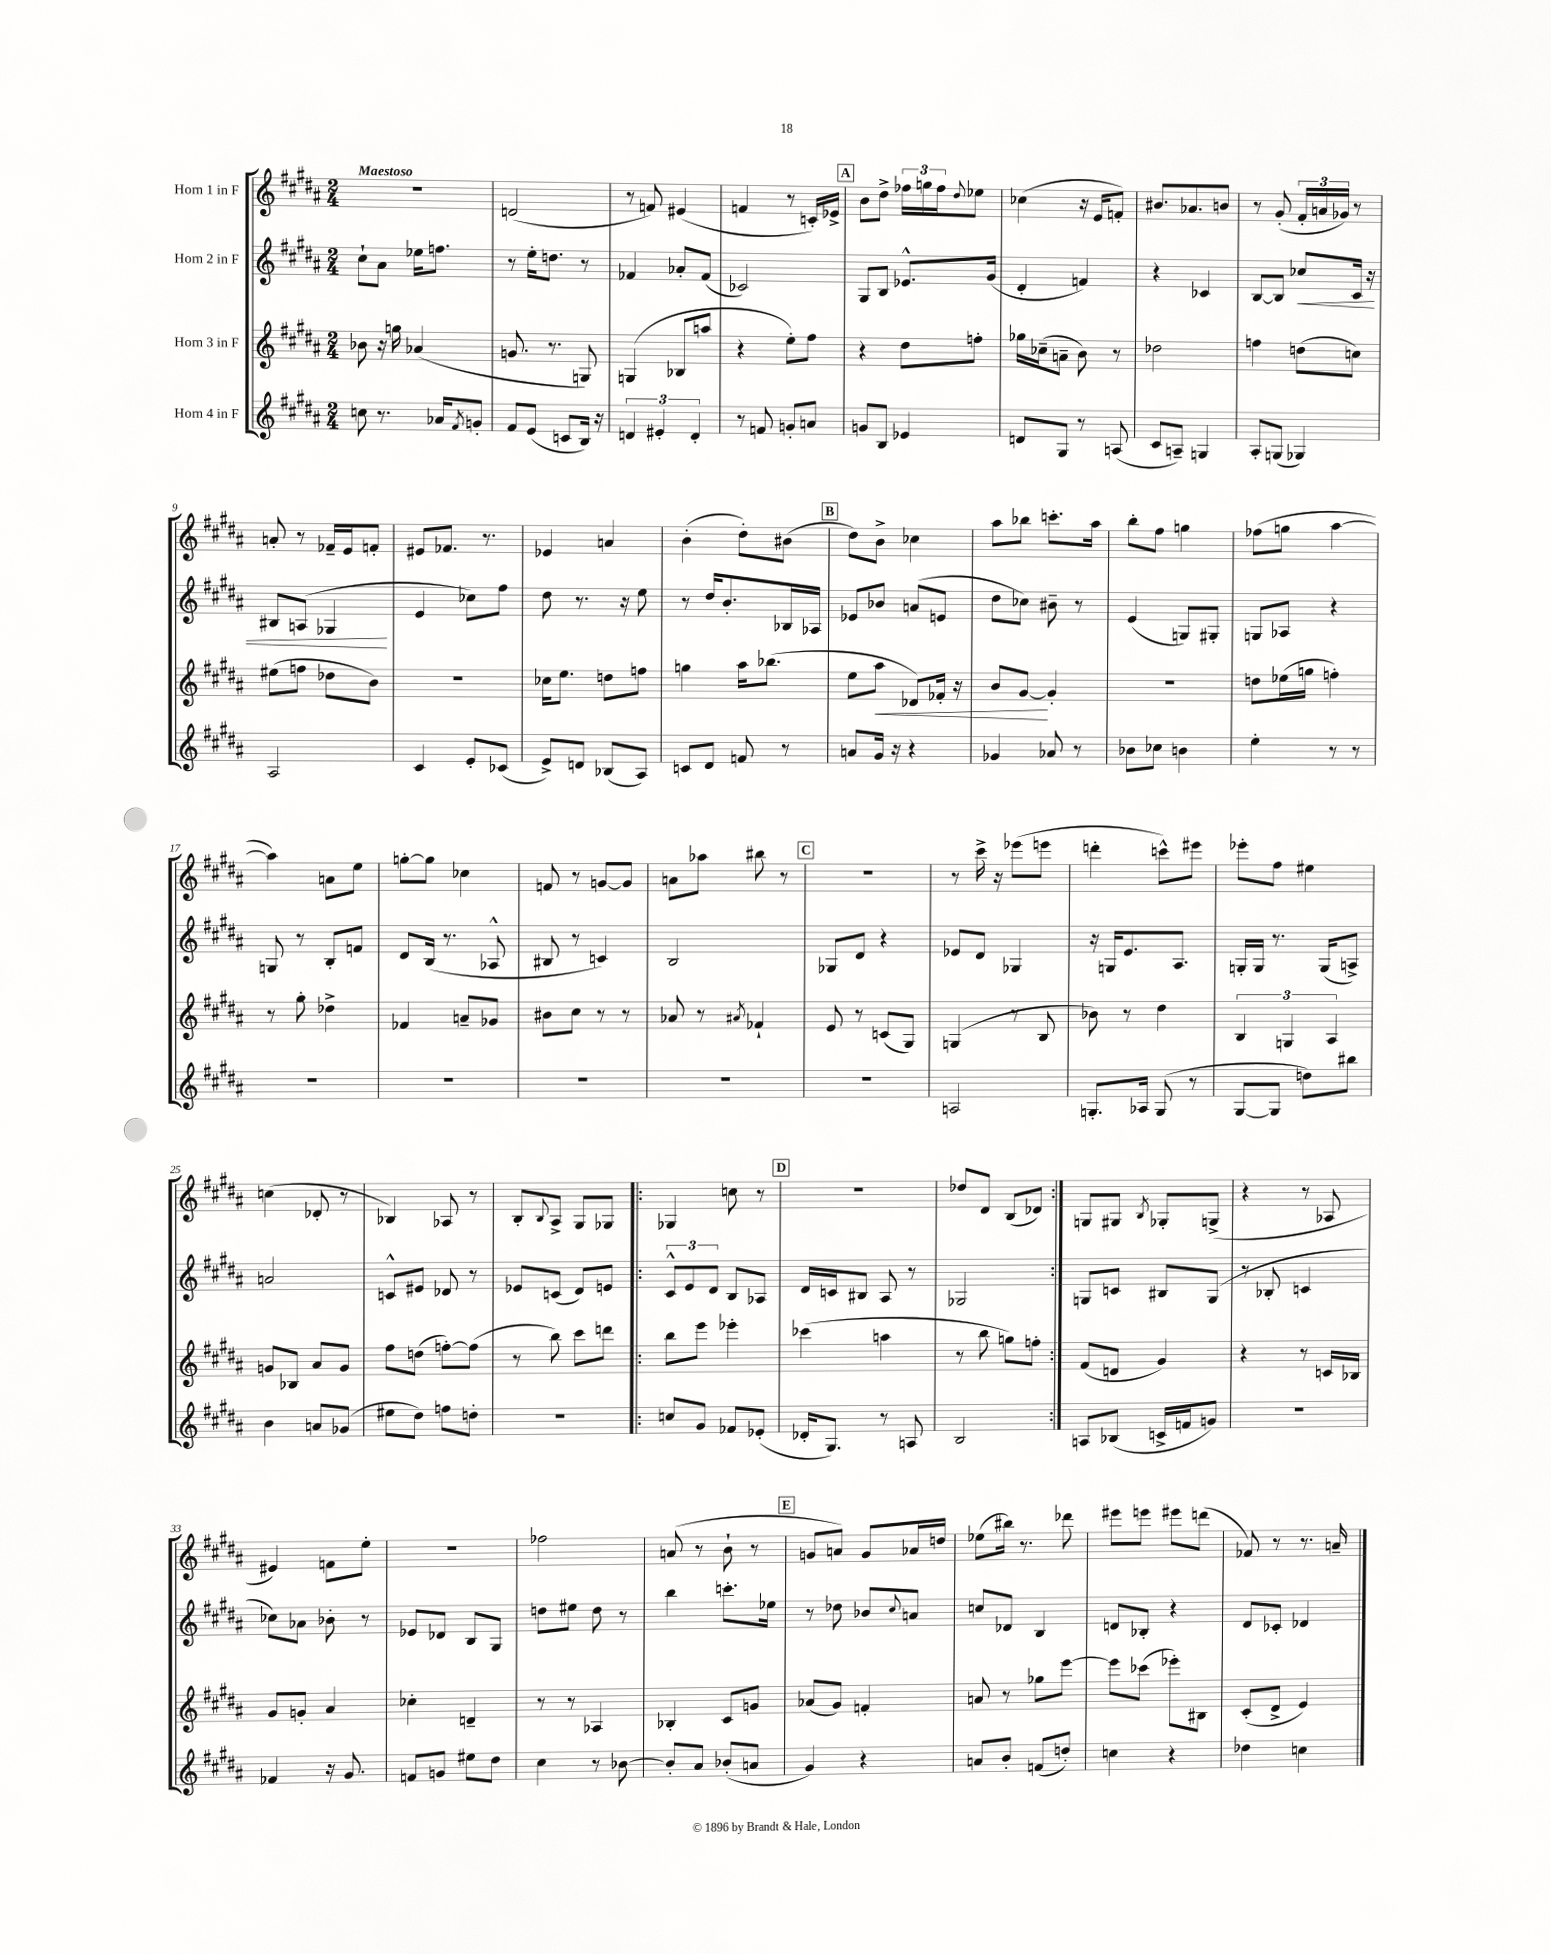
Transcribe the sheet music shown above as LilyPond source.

<<
\new StaffGroup <<
\new Staff = "s0" \with { instrumentName = "Horn 1 in F" } {
    \clef treble \key b \major \numericTimeSignature \time 2/4 \tempo "Maestoso"
    R2 |
    d'2( |
    r8 f'8) eis'4( |
    f'4 r8 c'16-.) ees'16-> |
    \mark \markup { \box "A" } b'8 dis''8-> \tuplet 3/2 { fes''16 g''16 fes''16 } \appoggiatura { dis''8 } ees''8 |
    ces''4( r16 e'16 f'8-.) |
    bis'8. aes'8. b'8 |
    r8 gis'8-.( \tuplet 3/2 { fis'16-. a'16 ges'16) } r8 |
    a'8-. r8 fes'16-- e'16 f'8-. |
    eis'8 fes'8. r8. |
    ees'4 a'4 |
    b'4-.( dis''8-.) bis'8( |
    \mark \markup { \box "B" } dis''8) b'8-> ces''4 |
    ais''8 bes''8 c'''8.-. ais''16 |
    b''8-. fis''8 g''4 |
    fes''8( g''8 ais''4~ |
    ais''4) a'8 e''8 |
    g''8~-. g''8 ces''4 |
    f'8 r8 g'8~ g'8 |
    a'8 aes''8 bis''8 r8 |
    \mark \markup { \box "C" } R2 |
    r8 cis'''16-> r16 ees'''8( e'''8 |
    d'''4-. c'''8-^) eis'''8 |
    ees'''8-. fis''8 eis''4 |
    c''4( des'8-. r8 |
    bes4) aes8 r8 |
    b8-. \appoggiatura { b8 } ais8-> gis8 ges8 |
    \repeat volta 2 { ges4 c''8 r8 |
    \mark \markup { \box "D" } r2 |
    des''8 dis'8 b8( des'8) | }
    g8 gis8 \acciaccatura { b8 } ges8-. g8->( |
    r4 r8 aes8 |
    eis'4) f'8 e''8-. |
    R2 |
    fes''2 |
    a'8( r8 b'8-! r8 |
    \mark \markup { \box "E" } g'8 a'8) g'8 aes'16 d''16 |
    ees''8( bis''16) r8. des'''8 |
    eis'''8 e'''8 eis'''8 d'''8( |
    fes'8) r8 r8. a'16-- \bar "|." |
}
\new Staff = "s1" \with { instrumentName = "Horn 2 in F" } {
    \clef treble \key b \major \numericTimeSignature \time 2/4
    cis''8-! ais'8 ees''16 f''8. |
    r8 e''16-. d''8. r8 |
    fes'4 aes'8-. fes'8( |
    ces'2) |
    \mark \markup { \box "A" } gis8 b8 ees'8.-^ gis'16( |
    dis'4-. f'4) |
    r4 ces'4 |
    b8~ b8 ces''8\< cis'16 r16 |
    bis8 a8( ges4\! |
    e'4 ces''8) fis''8 |
    dis''8 r8. r16 e''8 |
    r8 dis''16 b'8.-. bes16 aes16 |
    \mark \markup { \box "B" } ees'8 bes'8 a'8( e'8 |
    dis''8 ces''8) bis'8-- r8 |
    e'4( g8) gis8-. |
    g8 aes8 r4 |
    g8 r8 b8-. f'8 |
    dis'8 b16( r8. aes8-^ |
    bis8 r8 c'4) |
    b2 |
    \mark \markup { \box "C" } ges8 dis'8 r4 |
    ees'8 dis'8 ges4 |
    r16 g16 e'8. ais8. |
    g16-. g16 r8. g16( a8->) |
    a'2 |
    c'8-^ eis'8 des'8 r8 |
    ees'8 c'8( dis'8) e'8 |
    \repeat volta 2 { \tuplet 3/2 { cis'8-^ e'8 dis'8 } b8 aes8 |
    \mark \markup { \box "D" } dis'16 c'16 bis8 ais8 r8 |
    ges2 | }
    g8 c'8 bis8 g8( |
    r8 bes8-. c'4 |
    ces''8) aes'8 bes'8-. r8 |
    ees'8 des'8 b8 gis8 |
    d''8 eis''8 d''8 r8 |
    b''4 c'''8.-. ees''16 |
    \mark \markup { \box "E" } r8 des''8 bes'8 \appoggiatura { cis''8 } a'8 |
    c''8 des'8 b4 |
    d'8 bes8-. r4 |
    dis'8 ces'8-. des'4 \bar "|." |
}
\new Staff = "s2" \with { instrumentName = "Horn 3 in F" } {
    \clef treble \key b \major \numericTimeSignature \time 2/4
    bes'8 r16 g''16 aes'4( |
    g'8. r8. g8) |
    g4( bes8 a''8 |
    r4 e''8-.) fis''8 |
    \mark \markup { \box "A" } r4 dis''8 f''8-. |
    ges''16 ces''16--( a'8-- b'8) r8 |
    des''2 |
    f''4 d''8( c''8) |
    eis''8( f''8 des''8 b'8) |
    R2 |
    ces''16 e''8. d''8 f''8 |
    g''4 ais''16 bes''8.( |
    \mark \markup { \box "B" } e''8 ais''8\< des'8) fes'16-. r16 |
    b'8 gis'8~\! gis'4-. |
    r2 |
    d''8 ees''16( g''16 f''4-.) |
    r8 gis''8-. des''4-> |
    fes'4 a'8-- ges'8 |
    bis'8 cis''8 r8 r8 |
    aes'8 r8 \acciaccatura { ais'8 } fes'4-! |
    \mark \markup { \box "C" } e'8 r8 c'8( gis8) |
    g4( r8 b8 |
    bes'8) r8 dis''4 |
    \tuplet 3/2 { b4 g4 ais4 } |
    g'8 bes8 ais'8 g'8 |
    fis''8 d''8( f''8~-.) f''8( |
    r8 b''8) cis'''8 d'''8 |
    \repeat volta 2 { b''8 e'''8 ees'''4-. |
    \mark \markup { \box "D" } ces'''4( a''4 |
    r8 b''8 g''8) f''8-. | }
    fis'8( d'8 gis'4) |
    r4 r8 c'16 bes16 |
    gis'8 g'8-. ais'4 |
    ces''4-. d'4-- |
    r8 r8 aes4 |
    bes4-. cis'8 g'8 |
    \mark \markup { \box "E" } aes'8( gis'8) f'4-. |
    a'8 r8 ges''8 e'''8~ |
    e'''8 ces'''8( ees'''8-.) bis8 |
    cis'8-.( dis'8-> e'4) \bar "|." |
}
\new Staff = "s3" \with { instrumentName = "Horn 4 in F" } {
    \clef treble \key b \major \numericTimeSignature \time 2/4
    c''8 r8. aes'16 \acciaccatura { fis'8 } g'8-. |
    fis'8 e'8( c'8 b16) r16 |
    \tuplet 3/2 { d'4 eis'4-. d'4-. } |
    r8 f'8 g'8-. a'8 |
    \mark \markup { \box "A" } g'8 b8 ees'4 |
    d'8 gis8 r8 a8( |
    cis'8 a8--) g4 |
    ais8-. g8( ges4) |
    ais2 |
    cis'4 e'8-. ces'8( |
    e'8->) d'8 bes8( ais8) |
    c'8 dis'8 f'8 r8 |
    \mark \markup { \box "B" } a'8 gis'16 r16 r4 |
    ges'4 aes'8 r8 |
    bes'8 ces''8 b'4 |
    e''4-. r8 r8 |
    R2 |
    R2 |
    R2 |
    R2 |
    \mark \markup { \box "C" } R2 |
    a2 |
    g8.-. aes16 g8( r8 |
    gis8~ gis8 d''8) bis''8 |
    b'4 a'8 ges'8( |
    eis''8 dis''8) f''8 d''8-. |
    R2 |
    \repeat volta 2 { c''8 gis'8 fes'8 ees'8-.( |
    \mark \markup { \box "D" } des'16-. gis8.) r8 a8 |
    b2 | }
    a8 bes8( c'16-> f'16 g'8) |
    r2 |
    fes'4 r16 gis'8. |
    f'8 g'8 eis''8 dis''8 |
    cis''4 r8 bes'8~ |
    bes'8-. ais'8 bes'8-.( a'8 |
    \mark \markup { \box "E" } gis'4) r4 |
    a'8 b'8-. f'8( d''8-.) |
    c''4 r4 |
    des''4 c''4 \bar "|." |
}
>>
>>
